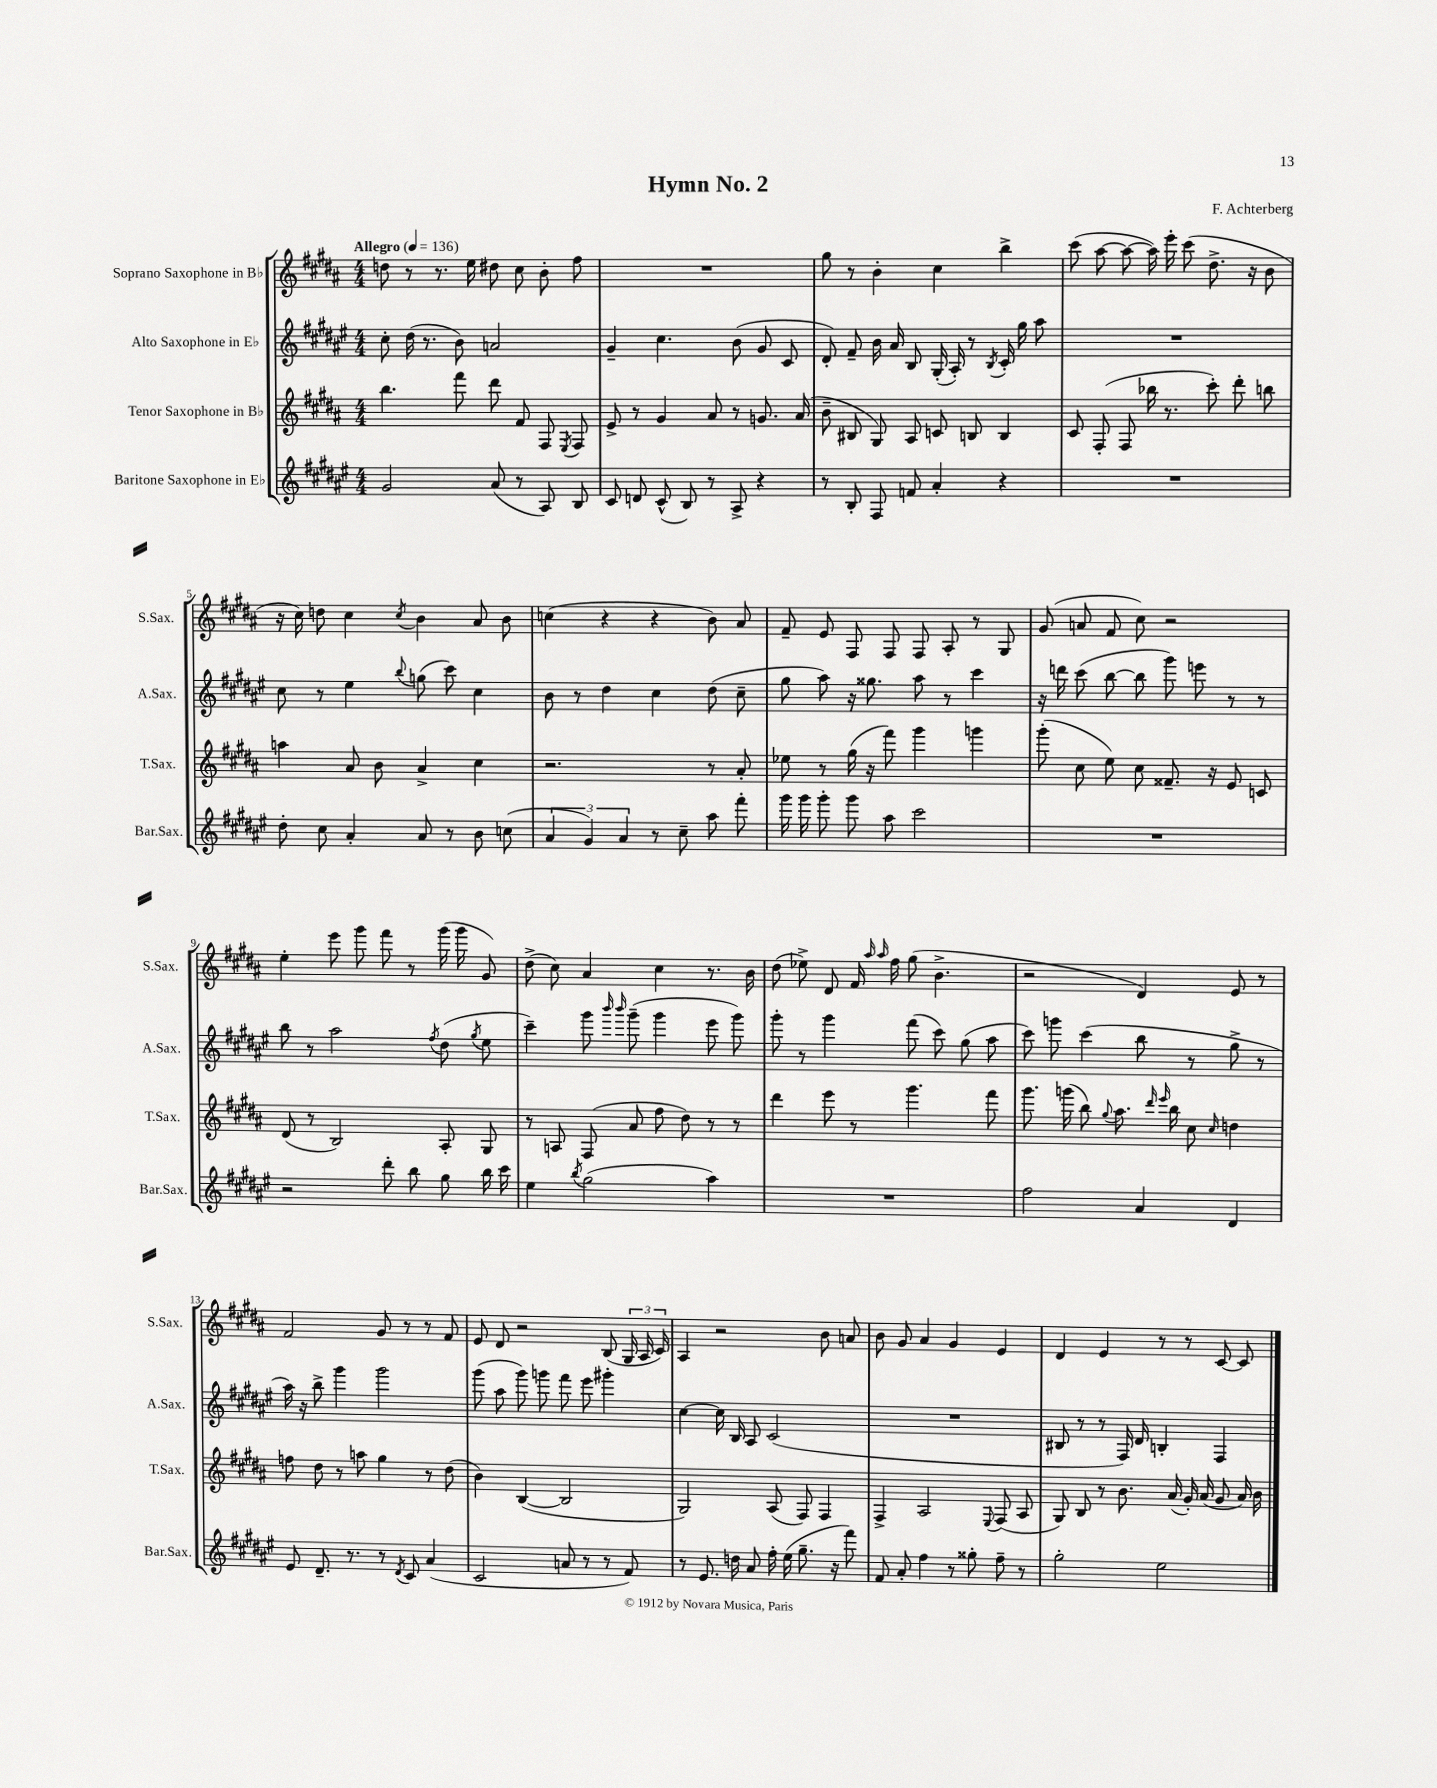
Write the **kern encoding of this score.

**kern	**kern	**kern	**kern
*staff4	*staff3	*staff2	*staff1
*clefG2	*clefG2	*clefG2	*clefG2
*k[f#c#g#d#a#e#]	*k[f#c#g#d#a#]	*k[f#c#g#d#a#e#]	*k[f#c#g#d#a#]
*M4/4	*M4/4	*M4/4	*M4/4
*MM136	*MM136	*MM136	*MM136
2g#	4.bb	8cc#'	8dd
.	.	(16dd#	8r
.	.	8.r	.
.	.	.	8.r
.	8fff#	8b)	.
.	.	.	16ee
(8a#	8ddd#	2a	8dd#
8r	8f#	.	8cc#
8A#)	8F#	.	8b'
.	8qE	.	.
8B	8F#	.	8ff#
=	=	=	=
8c#	8e^	4g#~	1r
8d	8r	.	.
(8c#^^	4g#	4.cc#	.
8B)	.	.	.
8r	8a#	.	.
8A#^	8r	(8b	.
4r	8.g	8g#	.
.	.	8c#	.
.	(16a#	.	.
=	=	=	=
8r	8b~	8d#')	8gg#
8B'	8B#	8f#~	8r
8F#	8G#)	16b	4b'
.	.	16a#	.
8f	8A#	8B	.
4a#'	8c	(16G#'	4cc#
.	.	16A#')	.
.	8B	8r	.
.	.	8qB	.
4r	4B	16c#'	4bb^
.	.	16gg#	.
.	.	8aa#	.
=	=	=	=
1r	8c#	1r	(8ccc#
.	(8F#'	.	[8aa#
.	8F#	.	8aa#_
.	16bb-	.	16aa#])
.	8.r	.	16eee'
.	.	.	(8ccc#
.	8ccc#')	.	8.dd#^
.	8ddd#'	.	.
.	.	.	16r
.	8bb	.	8b
=	=	=	=
8dd#'	4aa	8cc#	16r
.	.	.	16cc#)
8cc#	.	8r	8dd
4a#'	8a#	4ee#	4cc#
.	8b	.	.
.	.	8qqbb	8qcc#
8a#	4a#^	(8gg	4b
8r	.	8ccc#)	.
8b	4cc#	4cc#	8a#
(8cc	.	.	8b
=	=	=	=
6a#	2.r	8b	(4cc
.	.	8r	.
6g#)	.	.	.
.	.	4dd#	4r
6a#	.	.	.
8r	.	4cc#	4r
8cc#~	.	.	.
8aa#	8r	(8dd#	8b)
8fff#'	8a#'	8cc#~	8a#
=	=	=	=
16ggg#	8ee-	8gg#	8f#~
16ggg#	.	.	.
8ggg#'	8r	8aa#)	8e
8ggg#	(16gg#	16r	8F#
.	16r	8.gg##	.
8aa#	8fff#)	.	8F#
2ccc#	4ggg#	8aa#	8F#
.	.	8r	8A#'
.	4ggg	4ccc#	8r
.	.	.	8G#
=	=	=	=
1r	(8ggg#'	16r	(8g#
.	.	16ddd	.
.	8cc#	(8ccc#	8a
.	8ee)	[8bb	8f#
.	8cc#	8bb]	8cc#)
.	8.f##~	8ggg#)	2r
.	.	8eee	.
.	16r	.	.
.	8e	8r	.
.	8c	8r	.
=	=	=	=
2r	(8d#	8bb	4ee'
.	8r	8r	.
.	2B)	2aa#	8eee
.	.	.	8ggg#
8ddd#'	.	.	8fff#
8bb	.	.	8r
.	.	8qff#	.
8gg#	8A#'	(8dd#	(16ggg#
.	.	.	16ggg#
.	.	8qgg#	.
16bb	8G#	8ee#	8g#)
16ccc#	.	.	.
=	=	=	=
4ee#	8r	4ccc#~)	(8dd#^
.	8A	.	8cc#)
8qbb	.	.	.
(2gg#	(8F#	8ggg#	4a#
.	.	16qqbbb	.
.	.	16qqbbb	.
.	8a#	(8ggg#~	.
.	8ff#	4ggg#	4cc#
.	8dd#)	.	.
4aa#)	8r	8eee#	8.r
.	8r	8ggg#)	.
.	.	.	16b
=	=	=	=
1r	4ddd#	8ggg#'	(8dd#
.	.	8r	8ee-^)
.	8eee	4ggg#	8d#
.	8r	.	16f#
.	.	.	16qqaa#
.	.	.	16qqaa#
.	.	.	16ff#
.	4.ggg#	(8fff#	(8gg#
.	.	8ccc#)	4.b^
.	.	(8gg#	.
.	8fff#	8aa#	.
=	=	=	=
2ff#	8.ggg#	8ccc#)	2r
.	.	8ggg	.
.	(16ggg	.	.
.	8bb)	(4ccc#	.
.	8qqgg#	.	.
.	8.aa#	.	.
4a#	.	8bb	4d#)
.	16qqddd#	.	.
.	16qqeee	.	.
.	16bb	.	.
.	8cc#	8r	.
.	16qqcc#	.	.
4d#	4dd	8gg#^	8e
.	.	8r	8r
=	=	=	=
8e#	8ff	16aa#)	2f#
.	.	16r	.
8.d#~	8dd#	8bb^	.
.	8r	4ggg#	.
8.r	.	.	.
.	8aa	.	.
8r	4gg#	2ggg#	8g#
8qd#	.	.	.
8c#	.	.	8r
(4a#	8r	.	8r
.	(8dd#	.	8f#
=	=	=	=
2c#	4b)	(8ggg#	8e
.	.	8aa#	8d#
.	([4B	8ggg#)	2r
.	.	8ggg	.
8a	2B]	8fff#	.
8r	.	8eee#	.
8r	.	4ggg#'	(8B
8f#)	.	.	24G#
.	.	.	24A#
.	.	.	24c#)
=	=	=	=
8r	2G#)	[4cc#	4A#
8.e#	.	.	.
.	.	16cc#]	2r
16dd	.	16B	.
8a#	.	8A#	.
16ff#'	(8A#	(2c#	.
(16ee#	.	.	.
8.gg#~	8F#)	.	.
.	4F#	.	8b
16r	.	.	.
8fff#)	.	.	8a
=	=	=	=
8f#	4F#^	1r	8b
8a#'	.	.	8g#
4ff#	2A#	.	4a#
8r	.	.	4g#
8gg##'	.	.	.
.	8qqE	.	.
8ff#~	(8F#	.	4e
8r	8A#	.	.
=	=	=	=
2gg#'	8G#)	8B#	4d#
.	8B	8r	.
.	8r	8r	4e
.	8.b	16F#)	.
.	.	16d#	.
2ee#	.	4B'	8r
.	(16a#	.	.
.	16g#')	.	8r
.	(16a#	.	.
.	8g#	4F#	[8c#
.	16a#)	.	8c#]
.	16b	.	.
==	==	==	==
*-	*-	*-	*-
